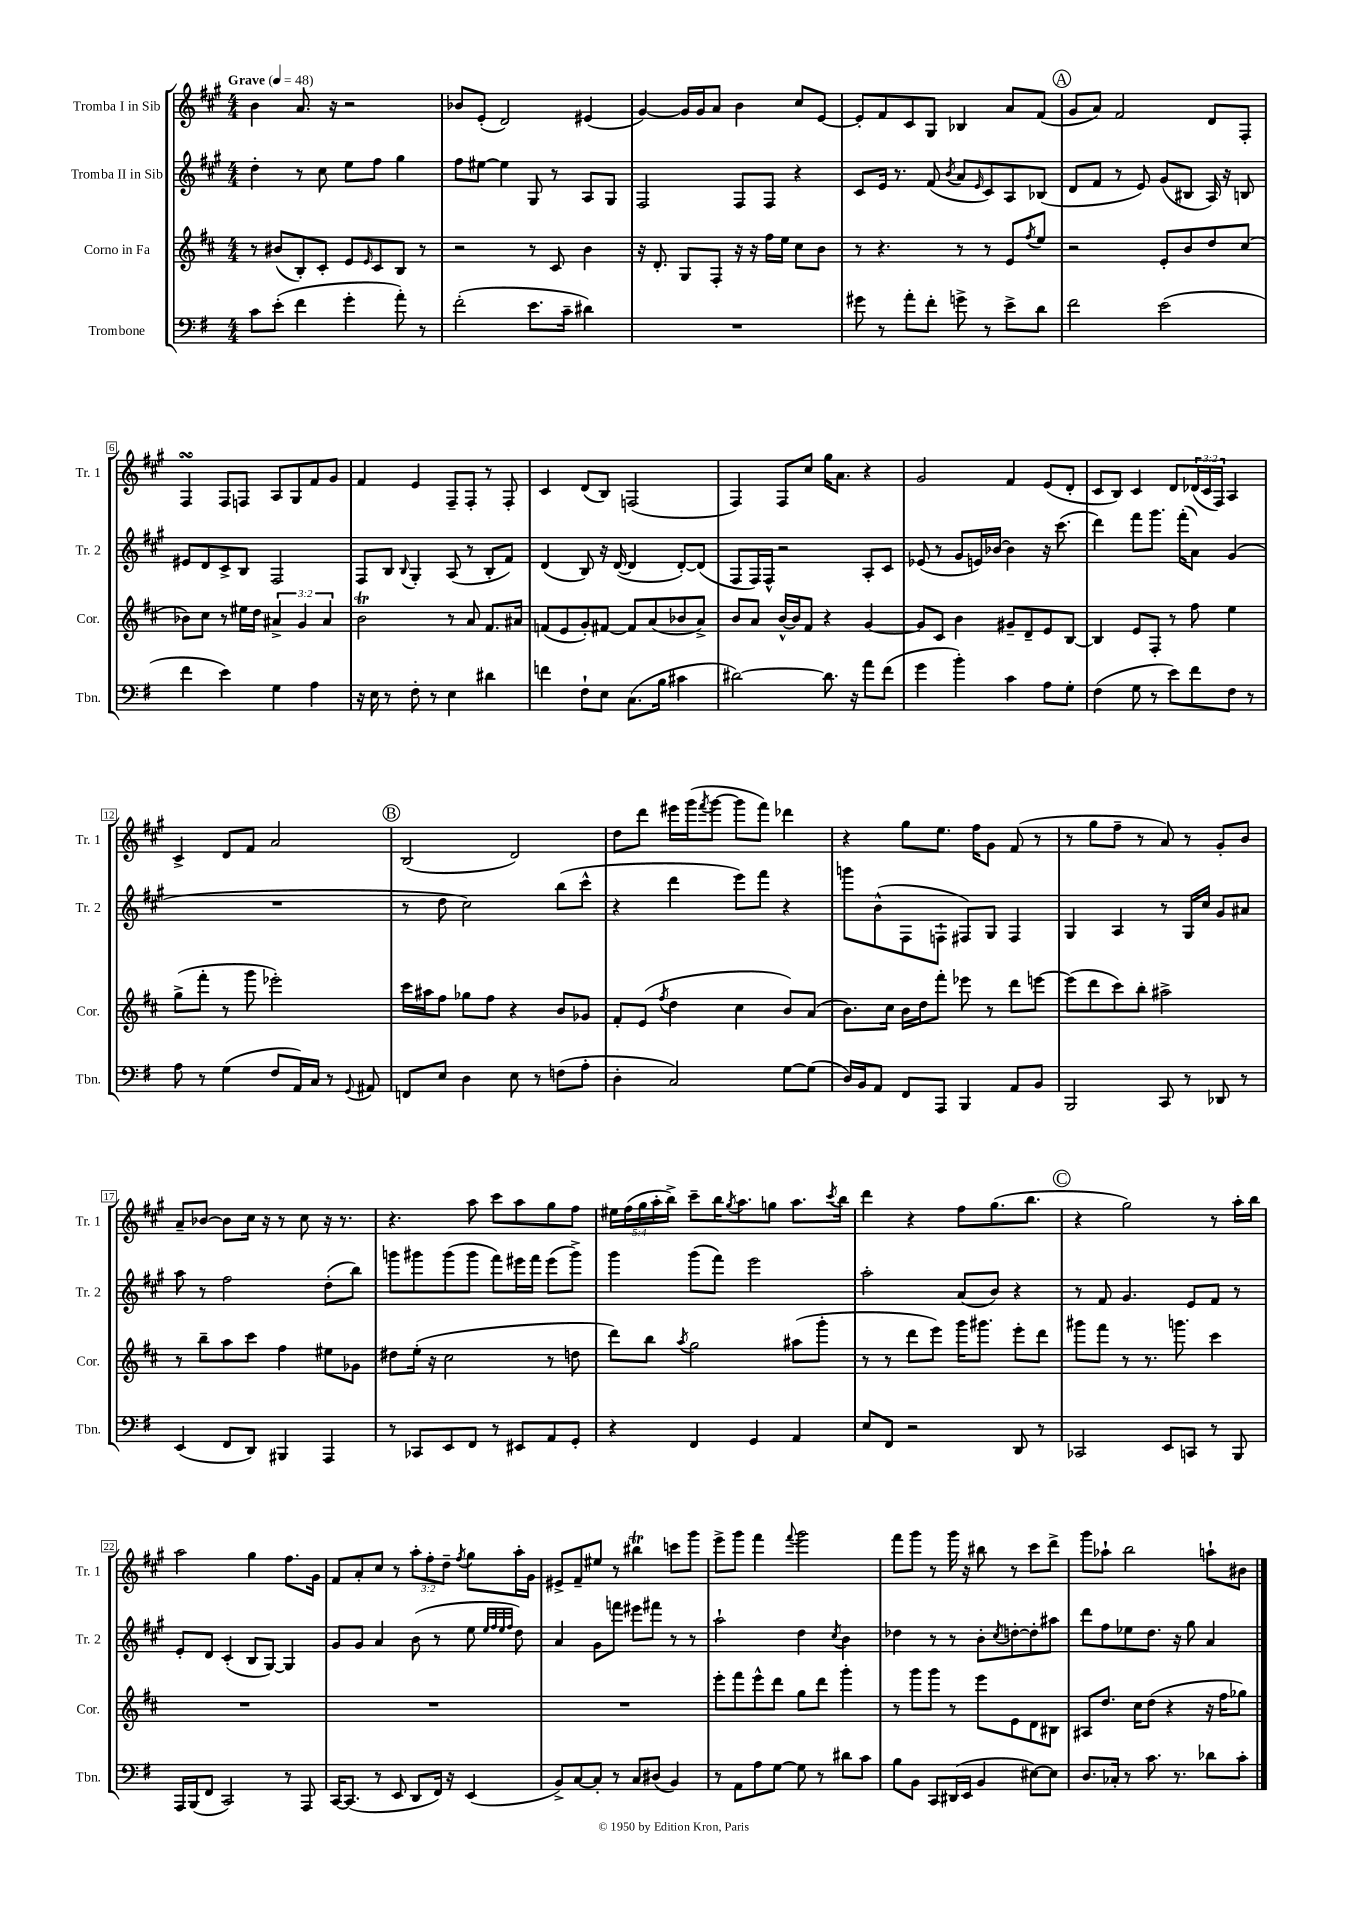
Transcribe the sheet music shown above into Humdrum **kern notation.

**kern	**kern	**kern	**kern
*staff4	*staff3	*staff2	*staff1
*clefF4	*clefG2	*clefG2	*clefG2
*k[f#]	*k[f#c#]	*k[f#c#g#]	*k[f#c#g#]
*M4/4	*M4/4	*M4/4	*M4/4
*MM48	*MM48	*MM48	*MM48
8c	8r	4dd'	4b
(8e'	(8b#	.	.
4f#	8B')	8r	8.a
.	8c#'	8cc#	.
.	.	.	16r
4g'	8e	8ee	2r
.	16qqe	.	.
.	8c#	8ff#	.
8a')	8B	4gg#	.
8r	8r	.	.
=	=	=	=
(2f#'	2r	8ff#	8b-
.	.	[8ee#	(8e'
.	.	4ee#]	2d)
8.e	8r	8G#	.
.	8c#	8r	.
16c~	.	.	.
4d#)	4b	8A	(4e#
.	.	8G#	.
=	=	=	=
1r	16r	2F#	[4g#)
.	8.d'	.	.
.	8G	.	16g#]
.	.	.	16g#
.	8F#'	.	8a
.	16r	8F#	4b
.	16r	.	.
.	16ff#	8F#	.
.	16ee	.	.
.	8cc#	4r	8cc#
.	8b	.	[8e
=	=	=	=
8g#	8r	8c#	8e']
8r	4.r	16e	8f#
.	.	8.r	.
8a'	.	.	8c#
8f#'	.	(8f#	8G#
.	.	8qb	.
8g^	8r	8a	4B-
.	.	16qqe	.
8r	8r	8c#)	.
8e^	8e	8A	8a
.	8qff#	.	.
8d	8ee	(8B-	(8f#
=	=	=	=
2f#	2r	8d	8g#
.	.	8f#	8a)
.	.	8r	2f#
.	.	8e)	.
(2e	8e'	(8g#	.
.	8b	8B#	.
.	8dd	16A)	8d
.	.	16r	.
.	(8cc#	8B	8F#'
=	=	=	=
4f#	8b-)	8e#	4F#
.	8cc#	8d	.
4e)	8r	8c#^	8F#
.	16ee#	8B	8F
.	16dd	.	.
4G	6a#^	2F#	8A
.	.	.	8G#
.	6g	.	.
4A	.	.	8f#
.	6a#	.	.
.	.	.	8g#
=	=	=	=
16r	2b	8F#	4f#
16E	.	.	.
8r	.	8B	.
.	.	8qqB	.
8F#'	.	4G#'	4e
8r	.	.	.
4E	8r	(8A	8F#~
.	8a	8r	8F#'
4d#	8.f#	8B'	8r
.	.	8f#)	8F#'
.	16a#	.	.
=	=	=	=
4f	(8f	(4d	4c#
.	8e	.	.
8F#`	8g')	8B)	(8d
8E	[8f#	16r	8B)
.	.	([16d	.
(8.C	8f#]	4d]	(2F
.	(8a	.	.
16B	.	.	.
4c#	8b-	[8d')	.
.	8a^)	(8d]	.
=	=	=	=
[2d#)	8b	8F#	4F#)
.	8a	16F#)	.
.	.	16F#^^	.
.	[16b^^	2r	8F#
.	16b]	.	.
.	8f#	.	8cc#
8.d#]	4r	.	16gg#
.	.	.	8.a
16r	.	.	.
8a	[4g	8A'	4r
(8f#	.	8c#	.
=	=	=	=
4g	8g]	(8e-	2g#
.	8c#	8r	.
4b')	4b	8g#	.
.	.	16e)	.
.	.	[16b-	.
4c	8g#~	4b-]	4f#
.	8d~	.	.
8A	8e	16r	(8e
.	.	(8.ccc#	.
8G'	[8B	.	8d'
=	=	=	=
(4F#	4B]	4ddd)	8c#
.	.	.	8B)
8G	8e	8fff#	4c#
8r	8F#'	8.ggg#	.
8e)	8r	.	8d
.	.	(16fff#'	.
8f#	8ff#	8a)	(24d-
.	.	.	24c#
.	.	.	24F#)
8F#	4ee	(4g#	4A
8r	.	.	.
=	=	=	=
8A	(8gg^	1r	4c#^
8r	8fff#'	.	.
(4G	8r	.	8d
.	8ggg	.	8f#
8F#	2eee-')	.	2a
16AA)	.	.	.
16C	.	.	.
8r	.	.	.
8qqGG	.	.	.
8AA#	.	.	.
=	=	=	=
8FF	16ccc#	8r	(2B
.	16aa#	.	.
8E	8ff#	8dd	.
4D	8gg-	2cc#)	.
.	8ff#	.	.
8E	4r	.	2d)
8r	.	.	.
(8F	8b	(8bb	.
8A'	8g-	8ccc#^^	.
=	=	=	=
4D'	8f#'	4r	8dd
.	(8e	.	8ddd
.	8qff#	.	.
2C)	4dd	4ddd	16eee#
.	.	.	(16ggg#
.	.	.	8qfff#
.	.	.	[8ggg#
.	4cc#	8eee)	8ggg#]
.	.	8fff#	8fff#)
[8G	8b)	4r	4ddd-
(8G]	(8a	.	.
=	=	=	=
16D)	8.b)	8ggg	4r
16BB	.	.	.
8AA	.	(8b^^	.
.	16cc#	.	.
8FF#	16b	8F#	8gg#
.	16dd	.	.
8AAA	8fff#'	8F`	8.ee
4BBB	8eee-	8F#)	.
.	.	.	16ff#
.	8r	8G#	8g#
8AA	8ddd	4F#	(8f#
8BB	[8eee	.	8r
=	=	=	=
2BBB	(8eee]	4G#	8r
.	8ddd	.	8gg#
.	8ccc#)	4A	8ff#~
.	8bb'	.	8r
8CC	2aa#^	8r	8a)
8r	.	16G#	8r
.	.	16cc#	.
8DD-	.	8g#	8g#'
8r	.	8a#	8b
=	=	=	=
(4EE	8r	8aa	8a~
.	8bb~	8r	[8b-
8FF#	8aa	2ff#	8b-]
8DD)	8ccc#	.	16cc#
.	.	.	16r
4BBB#	4ff#	.	8r
.	.	.	8cc#
4AAA	8ee#	(8dd'	16r
.	.	.	8.r
.	8g-	8bb)	.
=	=	=	=
8r	8dd#	8ggg	4.r
8CC-	(16ee'	8ggg#	.
.	16r	.	.
8EE	2cc#	(8ggg#	.
8FF#	.	8ggg#	8aa
8r	.	8fff#)	8ccc#
8EE#	.	16eee#	8aa
.	.	16fff#	.
8AA	8r	(8eee#	8gg#
8GG'	8dd	8ggg#^)	8ff#
=	=	=	=
4r	8ddd)	4ggg#	20ee#
.	.	.	(20ff#
.	.	.	20gg#
.	8bb	.	.
.	.	.	20aa'
.	.	.	20bb^)
.	8qaa	.	.
4FF#	2gg	(8ggg#	8ccc#~
.	.	8fff#)	16bb
.	.	.	8qgg#
.	.	.	8.aa
4GG	.	2eee	.
.	.	.	8gg
4AA	(8aa#	.	8.aa
.	8ggg'	.	.
.	.	.	8qccc#
.	.	.	16bb
=	=	=	=
8E	8r	2aa'	4ddd
8FF#	8r	.	.
2r	8ddd	.	4r
.	8eee)	.	.
.	16ggg	(8a	8ff#
.	8.ggg#	.	.
.	.	8b)	(8.gg#
8DD	8eee'	4r	.
.	.	.	8.bb
8r	8ddd	.	.
=	=	=	=
2CC-	8ggg#	8r	4r
.	8fff#	8f#	.
.	8r	4.g#	2gg#)
.	8.r	.	.
8EE	.	.	.
.	8.ggg	.	.
8CC	.	8e	.
8r	4ccc#	8f#	8r
8BBB	.	8r	16aa'
.	.	.	16bb
=	=	=	=
16AAA	1r	8e'	2aa
(16BBB	.	.	.
8FF#	.	8d	.
2CC)	.	(4c#'	.
.	.	8B	4gg#
.	.	[8G#)	.
8r	.	4G#]	8.ff#
8AAA	.	.	.
.	.	.	16g#
=	=	=	=
[16CC	1r	8g#	8f#
(8.CC]	.	.	.
.	.	8g#	8a'
8r	.	4a	8cc#
8EE	.	.	8r
8DD	.	(8b	12aa'
.	.	.	12ff#'
16FF#)	.	8r	.
.	.	.	12dd~
16r	.	.	.
.	.	.	8qff#
(4EE	.	8ee	8gg#
.	.	32qqee	.
.	.	32qqff#	.
.	.	32qqee	.
.	.	32qqff#	.
.	.	8dd)	16aa'
.	.	.	16g#
=	=	=	=
8BB^)	1r	4a	8e#^
[8C	.	.	8f#~
8C']	.	8g#	8ee#
8r	.	8fff	8r
8C	.	8eee#	4bb#
(8D#	.	8fff#	.
4BB)	.	8r	8ccc
.	.	8r	8ggg#
=	=	=	=
8r	8eee'	2aa`	8eee^
8AA	8fff#	.	8ggg#
8A	8eee^^	.	4fff#
[8G	8ddd	.	.
.	.	.	8qqfff#
8G]	8gg	4dd	2ggg#
8r	8ddd	.	.
.	.	8qcc#	.
8d#	4ggg'	4b	.
8c	.	.	.
=	=	=	=
8B	8r	4dd-	8fff#
8BB	8ggg	.	8ggg#
8CC	8ggg	8r	8r
(16DD#	8r	8r	16ggg#
16EE	.	.	16r
4BB	8eee	8b'	8bb#
.	.	8qcc#	.
.	8e	[8dd'	8r
[8E#)	8d	8dd']	8ccc#
8E#]	8B#	8aa#	8ddd^
=	=	=	=
8.D	8A#	8ddd	8ggg#
.	8.dd	8ff#	8aa-`
16C-'	.	.	.
8r	.	8ee-	2bb
.	16cc#	.	.
8.c	(8dd	8.dd	.
.	4r	.	.
8.r	.	16r	.
.	.	8gg#	.
8d-	16r	4a	8aa`
.	16ff#	.	.
8c'	8gg-)	.	8b#
==	==	==	==
*-	*-	*-	*-
